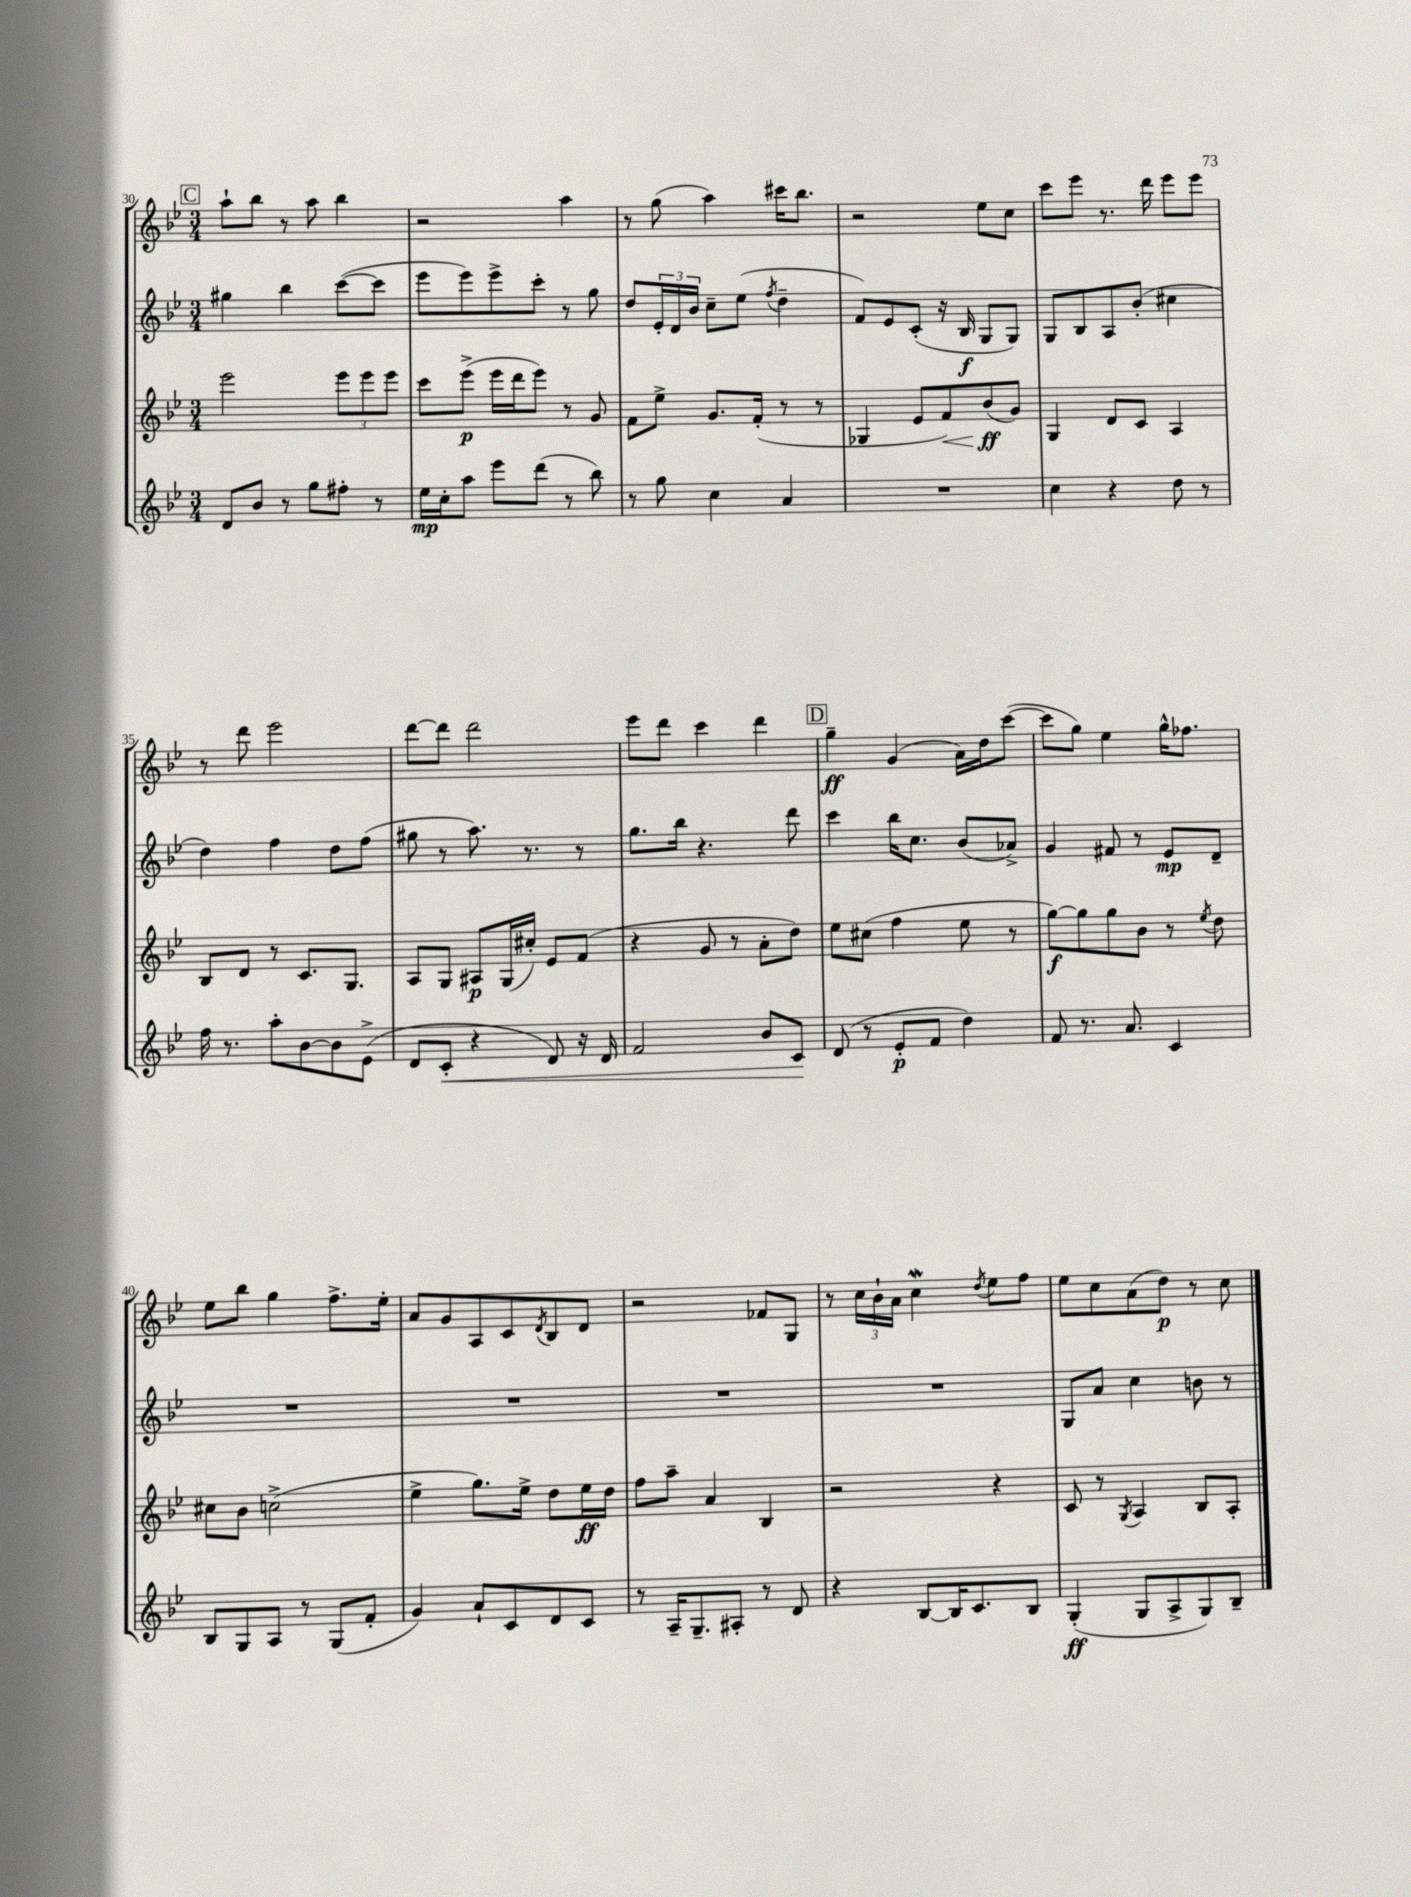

**kern	**kern	**kern	**kern
*staff4	*staff3	*staff2	*staff1
*clefG2	*clefG2	*clefG2	*clefG2
*k[b-e-]	*k[b-e-]	*k[b-e-]	*k[b-e-]
*M3/4	*M3/4	*M3/4	*M3/4
8d/L	2eee-\	4gg#\	8aa`\L
8b-/J	.	.	8bb-\J
8r	.	4bb-\	8r
8gg\L	.	.	8aa\
8ff#'\J	12eee-\L	([8ccc\L	4bb-\
.	12eee-\	.	.
8r	.	8ccc\]J	.
.	12eee-\J	.	.
=	=	=	=
16ee-\LL	8ccc\L	8eee-\L	2r
16cc'\J	.	.	.
8aa\J	(8eee-^\J	8eee-\)	.
8eee-\L	16eee-\LL	8eee-^\	.
.	16ddd\J	.	.
(8ddd\J	8eee-\J)	8ccc'\J	.
8r	8r	8r	4aa\
8bb-\)	8g/	8gg\	.
=	=	=	=
8r	8f\L	8dd/L	8r
8gg\	8ee-^\J	24e-'/L	(8gg\
.	.	24d/	.
.	.	24b-/JJ	.
4cc\	8.g/L	8cc~\L	4aa\)
.	.	(8ee-\J	.
.	(16f'/Jk	.	.
.	.	8qff/	.
4a/	8r	4dd~\	16ccc#\LK
.	.	.	8.bb-\J
.	8r	.	.
=	=	=	=
2.r	4G-/	8f/L)	2r
.	.	8e-/	.
.	8e-/L	(8c'/J	.
.	8f/)	16r	.
.	.	16B-/	.
.	(8b-/	8G/L	8ee-\L
.	8g/J)	8G/J)	8cc\J
=	=	=	=
4cc\	4G/	8G/L	8ccc\L
.	.	8B-/	8eee-\J
4r	8d/L	8A/	8.r
.	8c/J	(8b-'/J	.
.	.	.	16ddd\
8dd\	4A/	4cc#\	8eee-\L
8r	.	.	8eee-\J
=	=	=	=
16ff\	8B-/L	4dd\)	8r
8.r	.	.	.
.	8d/J	.	8ddd\
8aa'\L	8r	4ff\	2eee-\
[8b-\	8.c/L	.	.
8b-\]	.	8dd\L	.
.	8.G/J	.	.
(8e-^\J	.	(8ff\J	.
=	=	=	=
8d/L	8A/L	8gg#\	[8ddd\L
8c'/J	8G/J	8r	8ddd\]J
4r	8A#/L	8.aa\)	2ddd\
.	(16G/L	.	.
.	16cc#'/JJ)	8.r	.
8d/)	8e-/L	.	.
16r	(8f/J	8r	.
16d/	.	.	.
=	=	=	=
2f/	4r	8.gg\L	8eee-\L
.	.	.	8ddd\J
.	.	16bb-\Jk	.
.	8g/	4.r	4ccc\
.	8r	.	.
8b-/L	8a'\L	.	4ddd\
8c/J	8dd\J)	8ddd\	.
=	=	=	=
(8d/	8ee-\L	4ccc\	4gg~\
8r	(8cc#\J	.	.
8e-'/L	4ff\	16bb-\LK	(4g/
.	.	8.cc\J	.
8f/J	.	.	.
4dd\)	8ee-\	(8b-/L	16a\LL)
.	.	.	16dd\J
.	8r	8a-^/J)	([8ccc\J
=	=	=	=
8f/	[8gg\L)	4g/	8ccc\]L
8.r	8gg\]	.	8gg\J)
.	8gg\	8f#/	4ee-\
8.a/	.	.	.
.	8b-\J	8r	.
4c/	8r	8e-/L	16gg^^\LK
.	.	.	8.ff-\J
.	8qee-/	.	.
.	8dd\	8d~/J	.
=	=	=	=
8B-/L	8cc#\L	2.r	8ee-\L
8G/	8b-\J	.	8bb-\J
8A/J	(2cc^\	.	4gg\
8r	.	.	.
(8G/L	.	.	8.ff^\L
8f'/J	.	.	.
.	.	.	16ee-'\Jk
=	=	=	=
4g/)	4ee-^\	2.r	8a/L
.	.	.	8g/
8a`/L	8.gg\L)	.	8A/
8c/	.	.	8c/
.	16ee-^\Jk	.	.
.	.	.	8qd/
8d/	8dd\L	.	8B-/
8c/J	16ee-\L	.	8d/J
.	16dd\JJ	.	.
=	=	=	=
8r	8ff\L	2.r	2r
16A~/LK	8aa~\J	.	.
8.G~/	.	.	.
.	4a/	.	.
8A#'/J	.	.	.
8r	4B-/	.	8f-/L
8d/	.	.	8G/J
=	=	=	=
4r	2r	2.r	8r
.	.	.	24cc\LL
.	.	.	24b-`\
.	.	.	24a\JJ
[8B-/L	.	.	4cc\
16B-/]K	.	.	.
8.c/	.	.	.
.	.	.	8qdd/
.	4r	.	8ee-\L
8B-/J	.	.	8ff\J
=	=	=	=
(4G'/	8c/	8G/L	8ee-\L
.	8r	8a/J	8cc\
.	8qG/	.	.
8G/L	4A/	4cc\	(8a\
8A^/	.	.	8dd\J)
8G/)	8B-/L	8b\	8r
8B-~/J	8A'/J	8r	8cc\
==	==	==	==
*-	*-	*-	*-
